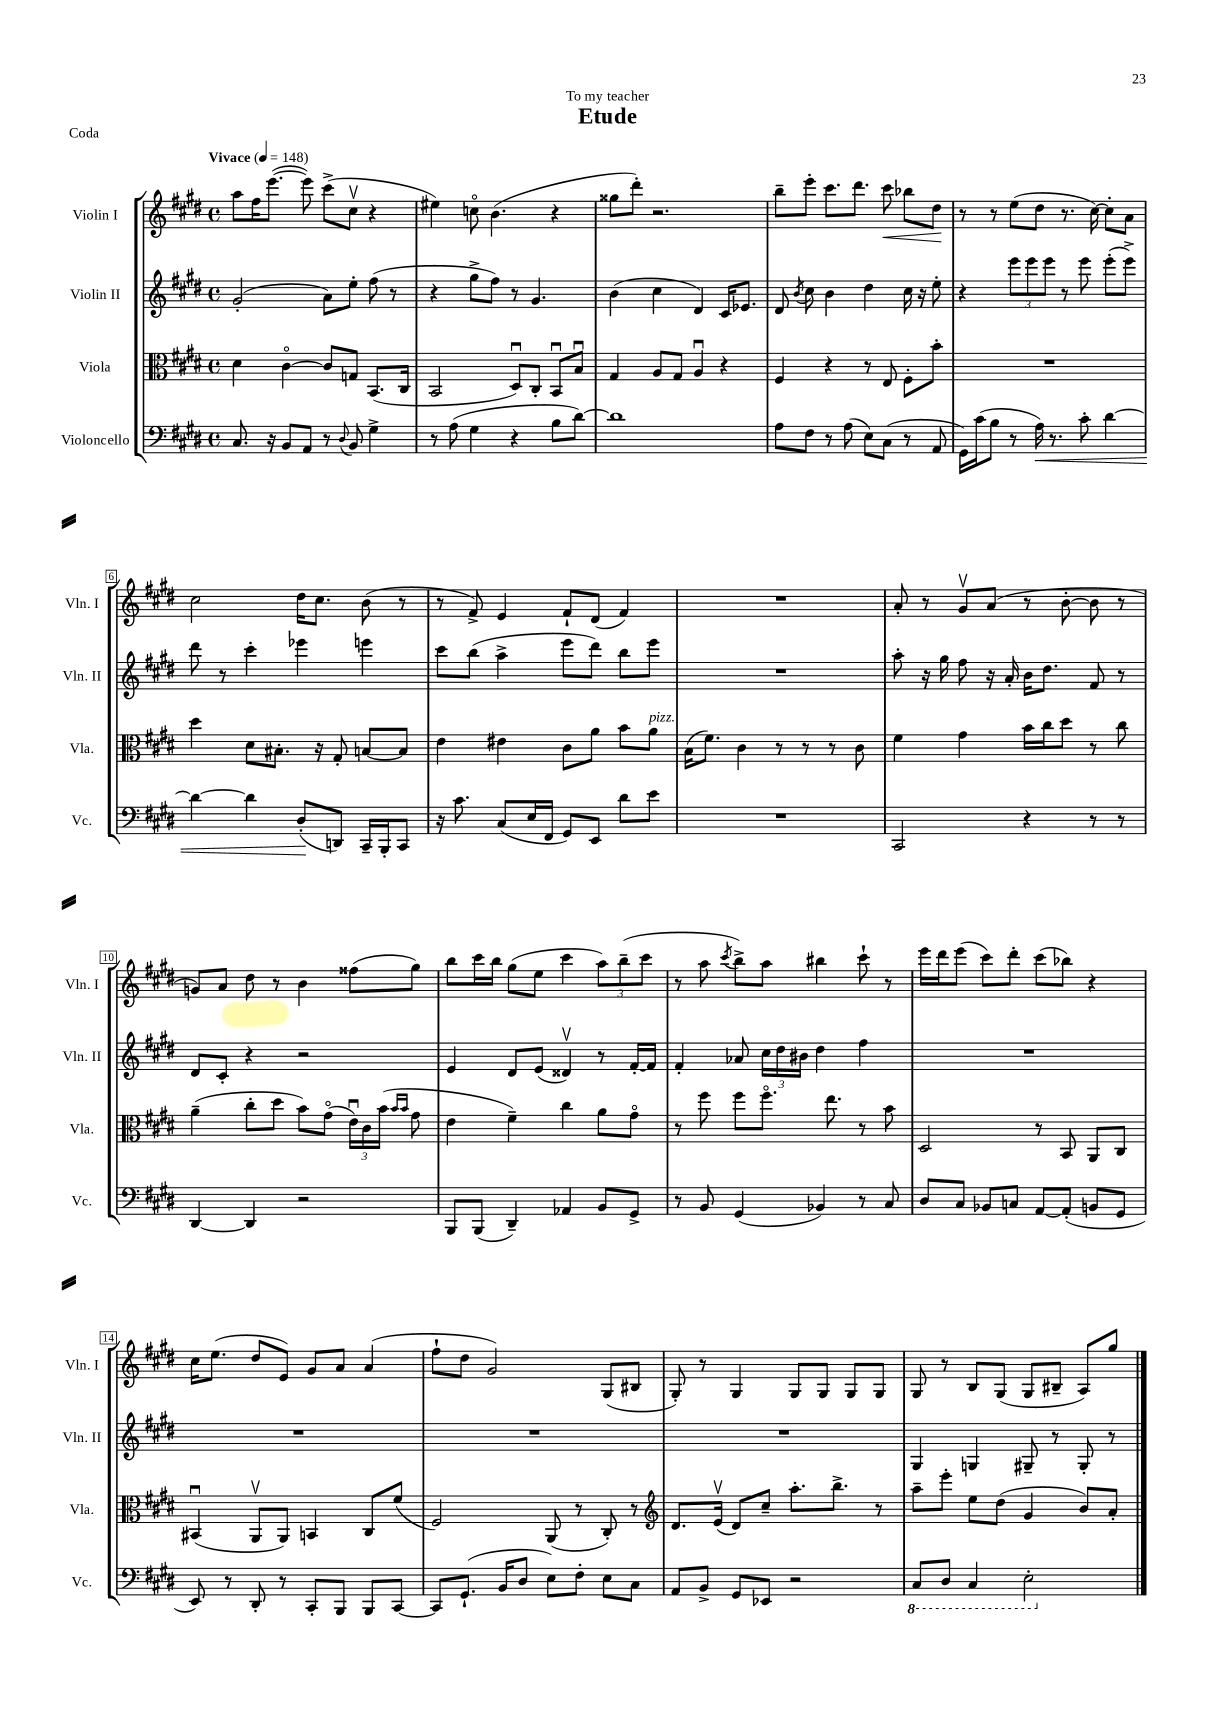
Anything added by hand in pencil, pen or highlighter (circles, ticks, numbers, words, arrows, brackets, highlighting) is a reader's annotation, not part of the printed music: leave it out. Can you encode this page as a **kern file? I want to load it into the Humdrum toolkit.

**kern	**dynam	**kern	**kern	**kern	**dynam
*part4	*part4	*part3	*part2	*part1	*part1
*staff4	*staff4	*staff3	*staff2	*staff1	*staff1
*I"Violoncello	*	*I"Viola	*I"Violin II	*I"Violin I	*
*I'Vc.	*	*I'Vla.	*I'Vln. II	*I'Vln. I	*
*clefF4	*	*clefC3	*clefG2	*clefG2	*
*k[f#c#g#d#]	*	*k[f#c#g#d#]	*k[f#c#g#d#]	*k[f#c#g#d#]	*
*M4/4	*	*M4/4	*M4/4	*M4/4	*
*met(c)	*	*met(c)	*met(c)	*met(c)	*
*MM148	*	*MM148	*MM148	*MM148	*
=1	=1	=1	=1	=1	=1
!	!	!	!	!LO:TX:a:B:t=Vivace	!
8.C#/	.	4d#\	(2g#'/	8aa\L	.
.	.	.	.	16ff#\K	.
16r	.	.	.	([8.eee\J	.
8BB/L	.	[4c#\	.	.	.
8AA/J	.	.	.	8eee\])	.
8r	.	8c#/L]	8a\L)	(8ccc#^\L	.
8qqD#/	.	.	.	.	.
8BB/	.	8Gn/J	8ee'\J	8cc#v\J	.
4G#^\	.	(8.BB/L	(8ff#\	4r	.
.	.	.	8r	.	.
.	.	16C#/Jk	.	.	.
=2	=2	=2	=2	=2	=2
8r	.	2BB/	4r	4ee#X\)	.
(8A\	.	.	.	.	.
4G#\	.	.	8gg#^\L	8ccn\	.
.	.	.	8ff#\J)	(4.b\	.
4r	.	8D#u/L)	8r	.	.
.	.	8C#'/J	4.g#/	.	.
8B\L	.	8BBu/L	.	4r	.
[8d#\J)	.	8Bu/J	.	.	.
=3	=3	=3	=3	=3	=3
1d#]	.	4G#/	(4b\	8gg##X\L	.
.	.	.	.	8ddd#'\J)	.
.	.	8A/L	4cc#\	2.r	.
.	.	8G#/J	.	.	.
.	.	4Au/	4d#/)	.	.
.	.	4r	16c#/KL	.	.
.	.	.	8.e-X/J	.	.
=4	=4	=4	=4	=4	=4
8A\L	.	4F#/	8d#/	8bb~\L	.
.	.	.	8qb/	.	.
8F#\J	.	.	8cc#\	8eee'\J	.
8r	.	4r	4b\	8.ccc#\L	.
(8A\	.	.	.	.	.
.	.	.	.	8.ddd#\J	.
8E\L)	.	8r	4dd#\	.	.
!	!	!	!	!	!LO:HP:b
(8C#\J	.	8E/	.	8ccc#\	<
8r	.	8F#'\L	16cc#\	8bb-X\L	.
.	.	.	16r	.	.
8AA/	.	8b'\J	8ee'\	8dd#\J	.
.	.	.	.	.	[
=5	=5	=5	=5	=5	=5
16GG#\LL)	.	1r	4r	8r	.
(16c#\J	.	.	.	.	.
8B\J	.	.	.	8r	.
8r	.	.	12eee\L	(8ee\L	.
.	.	.	12eee\	.	.
!	!LO:HP:b	!	!	!	!
16A\)	<	.	.	8dd#\J	.
.	.	.	12eee\J	.	.
8.r	.	.	.	.	.
.	.	.	8r	8.r	.
8c#'\	.	.	8eee\	.	.
.	.	.	.	[16cc#\)	.
[4d#\	.	.	(8eee'\L	8cc#'\L]	.
.	.	.	8eee^\J)	8a\J	.
!!LO:LB:g=z
=6	=6	=6	=6	=6	=6
4d#\_	.	4dd#\	8ddd#\	2cc#\	.
.	.	.	8r	.	.
4d#\]	.	8d#\L	4ccc#'\	.	.
.	.	8.B#X'\J	.	.	.
(8D#'/L	.	.	4eee-X\	16dd#\KL	.
.	.	16r	.	8.cc#\J	.
8DDn/J)	[	8G#'/	.	.	.
16CC#~/LL	.	[8Bn/L	4eeen\	(8b\	.
16BBB'/J	.	.	.	.	.
8CC#/J	.	8B/J]	.	8r	.
=7	=7	=7	=7	=7	=7
16r	.	4e\	8ccc#\L	8r	.
8.c#\	.	.	.	.	.
.	.	.	(8bb\J	8f#^/)	.
(8C#/L	.	4e#X\	4aa^\	4e/	.
16E/L	.	.	.	.	.
16FF#/JJ	.	.	.	.	.
8GG#/L)	.	8c#\L	8eee\L	8f#`/L	.
8EE/J	.	8a\J	8ddd#\J)	(8d#/J	.
8d#\L	.	8b\L	8bb\L	4f#/)	.
!	!	!LO:TX:a:i:t=pizz.	!	!	!
8e\J	.	8a\J	8eee\J	.	.
=8	=8	=8	=8	=8	=8
1r	.	(16B\KL	1r	1r	.
.	.	8.f#\J)	.	.	.
.	.	4c#\	.	.	.
.	.	8r	.	.	.
.	.	8r	.	.	.
.	.	8r	.	.	.
.	.	8c#\	.	.	.
=9	=9	=9	=9	=9	=9
2CC#/	.	4f#\	8aa'\	8a'/	.
.	.	.	16r	8r	.
.	.	.	16gg#\	.	.
.	.	4g#\	8ff#\	8g#v/L	.
.	.	.	16r	(8a/J	.
.	.	.	16a'/	.	.
4r	.	16b\LL	16b\KL	8r	.
.	.	16cc#\J	8.dd#\J	.	.
.	.	8dd#\J	.	[8b'\	.
8r	.	8r	8f#/	8b\]	.
8r	.	8cc#\	8r	8r	.
!!LO:LB:g=z
=10	=10	=10	=10	=10	=10
[4DD#/	.	(4a~\	8d#/L	8gn/L)	.
.	.	.	8c#'/J	8a/J	.
4DD#/]	.	8cc#'\L	4r	8dd#\	.
.	.	8dd#\J	.	8r	.
2r	.	8b\L)	2r	4b\	.
.	.	(8g#\J	.	.	.
.	.	24eu\LL)	.	(8ff##X\L	.
.	.	24c#\	.	.	.
.	.	(24b\JJ	.	.	.
.	.	16qqb/LL	.	.	.
.	.	16qqb/JJ	.	.	.
.	.	8g#\	.	8gg#\J)	.
=11	=11	=11	=11	=11	=11
8BBB/L	.	4e\	4e/	8bb\L	.
(8BBB/J	.	.	.	16ccc#\L	.
.	.	.	.	16bb\JJ	.
4DD#~/)	.	4f#~\)	8d#/L	(8gg#\L	.
.	.	.	(8e/J	8ee\J	.
4AA-X/	.	4cc#\	4d##Xv/)	4ccc#\	.
8BB/L	.	8a\L	8r	12aa\L)	.
.	.	.	.	(12bb~\	.
8GG#^/J	.	8g#\J	[16f#'/LL	.	.
.	.	.	.	12ccc#\J	.
.	.	.	16f#/JJ]	.	.
=12	=12	=12	=12	=12	=12
8r	.	8r	4f#'/	8r	.
8BB/	.	8ff#\	.	8aa\	.
.	.	.	.	8qccc#/	.
(4GG#/	.	8ff#\L	8a-X/	8bb^\L)	.
.	.	8.ff#\J	24cc#\LL	8aa\J	.
.	.	.	24dd#\	.	.
.	.	.	24b#X\JJ	.	.
4BB-X/)	.	.	4dd#\	4bb#X\	.
.	.	8.ee\	.	.	.
8r	.	8r	4ff#\	8ccc#`\	.
8C#/	.	8b\	.	8r	.
=13	=13	=13	=13	=13	=13
8D#/L	.	2D#/	1r	16eee\LL	.
.	.	.	.	16ddd#\J	.
8C#/J	.	.	.	(8eee\J	.
8BB-X/L	.	.	.	8ccc#\L)	.
8Cn/J	.	.	.	8ddd#'\J	.
[8AA/L	.	8r	.	(8ccc#\L	.
(8AA'/J]	.	8BB/	.	8bb-X\J)	.
8BBn/L	.	8AA/L	.	4r	.
8GG#/J	.	8C#/J	.	.	.
!!LO:LB:g=z
=14	=14	=14	=14	=14	=14
8EE/)	.	(4BB#Xu/	1r	16cc#\KL	.
.	.	.	.	(8.ee\J	.
8r	.	.	.	.	.
8DD#'/	.	8AAv/L	.	8dd#/L	.
8r	.	8AA/J)	.	8e/J)	.
8CC#'/L	.	4BBn/	.	8g#/L	.
8BBB/J	.	.	.	8a/J	.
8BBB/L	.	8C#/L	.	(4a/	.
[8CC#/J	.	(8f#/J	.	.	.
=15	=15	=15	=15	=15	=15
8CC#/L]	.	2F#/)	1r	8ff#`\L	.
(8.GG#`/J	.	.	.	8dd#\J	.
.	.	.	.	2g#/)	.
16BB/KL	.	.	.	.	.
8D#/J	.	.	.	.	.
8E\L)	.	(8AA/	.	.	.
8F#'\J	.	8r	.	.	.
8E\L	.	8C#'/)	.	(8G#/L	.
8C#\J	.	8r	.	8B#X/J	.
=16	=16	=16	=16	=16	=16
*	*	*clefG2	*	*	*
8AA/L	.	8.d#/L	1r	8G#'/)	.
8BB^/J	.	.	.	8r	.
.	.	(16ev/Jk	.	.	.
8GG#/L	.	8d#/L)	.	4G#/	.
8EE-X/J	.	8cc#~/J	.	.	.
2r	.	8.aa'\L	.	8G#/L	.
.	.	.	.	8G#/J	.
.	.	8.bb^\J	.	.	.
.	.	.	.	8G#/L	.
.	.	8r	.	8G#/J	.
=17	=17	=17	=17	=17	=17
*8ba	*	*	*	*	*
8CC#/L	.	8aa~\L	4G#/	8G#/	.
8DD#/J	.	8eee'\J	.	8r	.
4CC#/	.	8ee\L	4Gn/	8B/L	.
.	.	(8dd#\J	.	(8G#/J	.
2EE'\	.	4g#/	8G#X~/	8G#/L	.
.	.	.	8r	8B#X~/J	.
.	.	8b/L)	8G#'/	8A/L)	.
.	.	8a'/J	8r	8gg#/J	.
*X8ba	*	*	*	*	*
==	==	==	==	==	==
*-	*-	*-	*-	*-	*-
